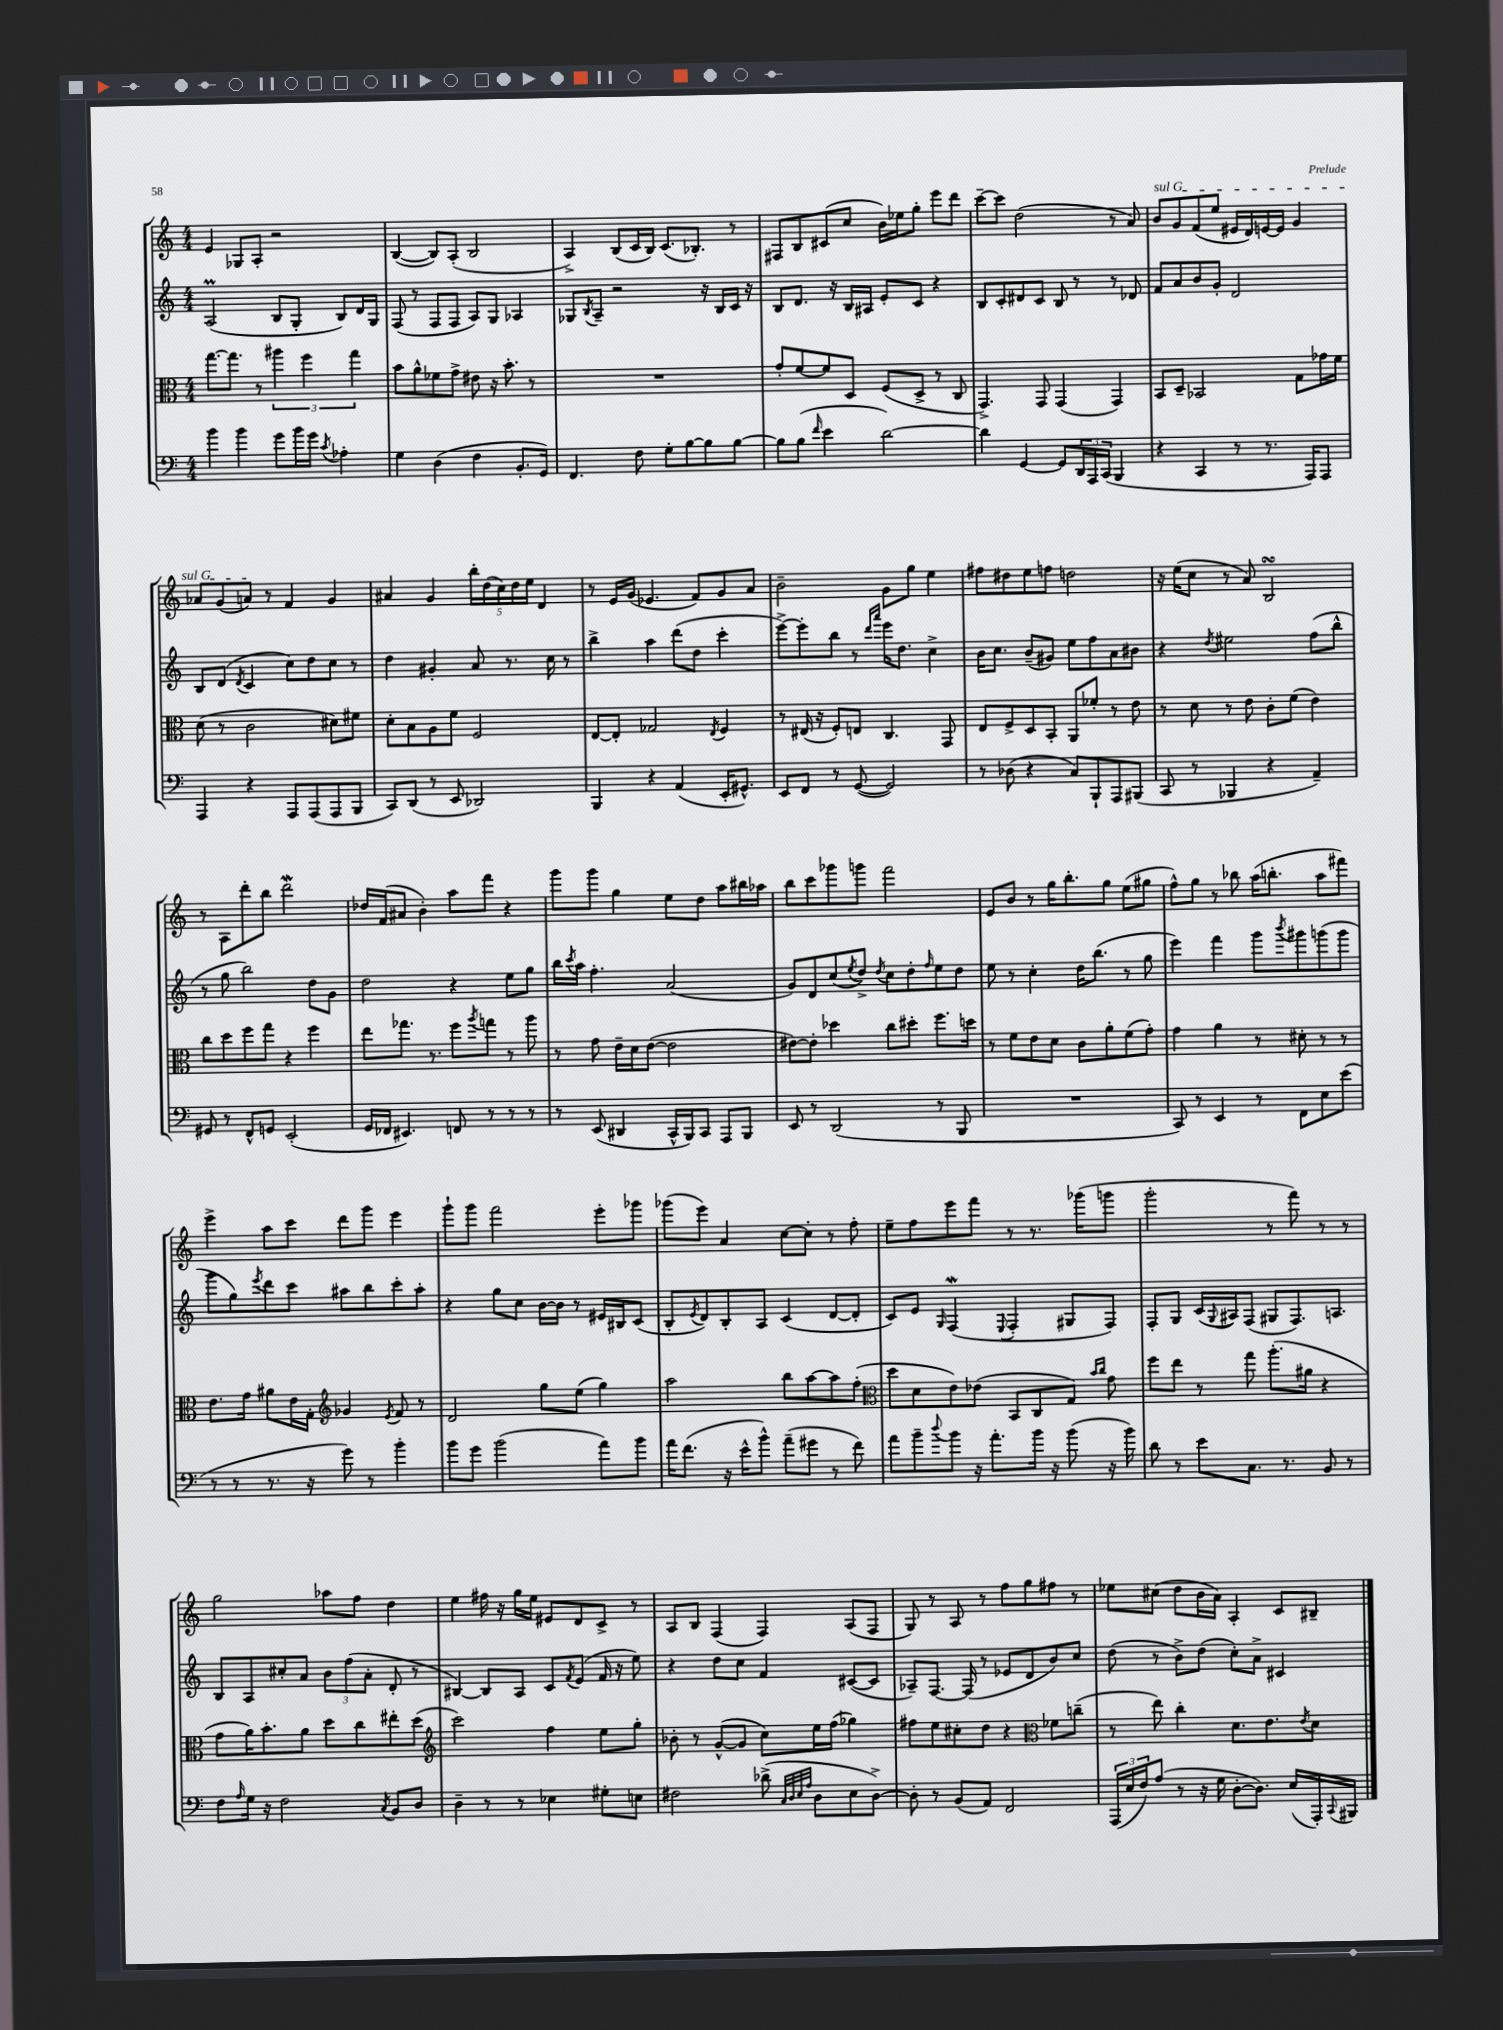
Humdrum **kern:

**kern	**kern	**kern	**kern
*part4	*part3	*part2	*part1
*staff4	*staff3	*staff2	*staff1
*clefF4	*clefC3	*clefG2	*clefG2
*k[]	*k[]	*k[]	*k[]
*M4/4	*M4/4	*M4/4	*M4/4
=104	=104	=104	=104
4b\	[8.gg\L	(2AM/	4e/
.	8.gg\J]	.	.
4b\	.	.	8G-X/L
.	8r	.	8A'/J
8g\L	6aa#X\	8B/L	2r
16b\L	.	8G'/J	.
.	6ff\	.	.
16g\JJ	.	.	.
8qc/	.	.	.
4A-X'\	.	8B/L)	.
.	6gg\	.	.
.	.	16d/L	.
.	.	16G/JJ	.
=105	=105	=105	=105
4G\	8b\L	(8F/	([4B/
.	8a^^\	8r	.
(4D\	8f-X\	8F/L	8B/L])
.	8g^\J	8F/J	(8A'/J
4F\	8e#X\	8A/L)	2B/
.	16r	8G/J	.
.	8.b'\	.	.
8.BB'/L	.	4A-X/	.
.	8r	.	.
16GG/Jk)	.	.	.
=106	=106	=106	=106
4.FF/	1r	8G-X/L	4A^/)
.	.	8qB/	.
.	.	8A~/J	.
.	.	2r	(8B/L
8F\	.	.	16c/L
.	.	.	16B/JJ)
8G'\L	.	.	(8.c/L
[8B\	.	.	.
.	.	.	8.B-X'/J)
8B\]	.	16r	.
.	.	16B/LL	.
[8B\J	.	16c/JJ	8r
.	.	16r	.
=107	=107	=107	=107
8B\L]	8g'/L	8B/L	8F#X/L
(8B\J	[8f/	8.d/J	8B/
16qqf/	.	.	.
4e\	8f/]	.	(8c#X/
.	.	16r	.
.	8D/J	16B/LL	8cc/J
.	.	16A#X/JJ	.
[2d\)	(8F/L	8e'/L	16b\LL)
.	.	.	16ee-X\J
.	8D^/J	8c/J	8gg'\J
.	8r	4r	8eee\L
.	8C/	.	8ddd\J
=108	=108	=108	=108
4d\]	4.GG^/)	8B/L	[8ccc~\L
.	.	8c'/	8ccc\J]
[4GG/	.	8d#X/	(2dd\
.	8GG/	8c/J	.
8GG/L]	(4GG/	8B/	.
24DD/L	.	8r	.
24AAA/	.	.	.
(24CC/JJ	.	.	.
4BBB/	4GG/)	8r	8r
.	.	8d-X/	8a/)
=109	=109	=109	=109
!	!	!	!LO:TX:a:i:t=sul G
4r	8BB/L	8f/L	8b/L
.	8D~/J	8a/	8g/
4CC/	2BB-X/	8b/	(8f/
.	.	8g'/J	8ee/J
8r	.	2d/	16e#X/LL
.	.	.	16d/)
8.r	.	.	[16en/
.	.	.	16e/JJ]
.	8G\L	.	4g/
16AAA/KL)	.	.	.
8AAA/J	16g-X\L	.	.
.	16f\JJ	.	.
!!LO:LB:g=z
=110	=110	=110	=110
4AAA/	(8d\	8B/L	8a-X/L
.	8r	(8d/J	(8g/
.	.	8qd/	.
4r	2c\	4c/	8an/J)
.	.	.	8r
8AAA/L	.	8cc\L)	4f/
(8AAA/	.	8dd\	.
8AAA/	8d#X\L)	8cc\J	4g/
8BBB/J	8f#X\J	8r	.
=111	=111	=111	=111
8CC/L)	8d'\L	4dd\	4a#X/
(8DD/J	8B\	.	.
8r	8A\	4g#X'/	4g/
8EE/	8f\J	.	.
2DD-X/)	2F/	8a/	20bb'\LL
.	.	.	(20dd\
.	.	.	20cc\)
.	.	8.r	.
.	.	.	20dd\
.	.	.	20ee\JJ
.	.	.	4d/
.	.	16cc\	.
.	.	8r	.
=112	=112	=112	=112
4BBB/	[8E/L	4bb^\	8r
.	8E'/J]	.	16e/LL
.	.	.	(16g/JJ
4r	2G-X/	4aa\	4.e-X/
(4AA/	.	(8ddd\L	.
.	.	8dd\J	8f/L)
.	8qE/	.	.
16EE'/KL	4F/	4ccc'\	8g/
8.GG#X^^/J)	.	.	.
.	.	.	8a/J
=113	=113	=113	=113
8EE/L	8r	[8eee^\L)	2b~\
8FF/J	(16E#X/	8eee'\]	.
.	16r	.	.
8r	8F'/L)	8bb\J	.
([8GG/	8En/J	8r	.
.	.	16qqddd/LL	.
.	.	16qqaaa/JJ	.
2GG/])	4.C/	16eee\KL	8g\L
.	.	8.dd\J	.
.	.	.	8gg\J
.	.	4cc^\	4ee\
.	8GG/	.	.
=114	=114	=114	=114
8r	8E/L	16b\KL	8ff#X\L
.	.	8.cc\J	.
(8D-X\	8F^/	.	8dd#X\
4r	8D/	(8b~/L	8ee\
.	8BB'/J	8g#X/J)	8ffn\J
8C/L)	8AA/L	8ee\L	2ddn\
8BBB`/	8f-X'/J	8ff\	.
8AAA/	8r	8a\	.
(8BBB#X/J	8e\	8b#X\J	.
=115	=115	=115	=115
8CC/	8r	4r	16r
.	.	.	(16ee\KL
8r	8d\	.	8cc\J
.	.	8qdd/	.
4BBB-X/	8r	2ee#X\	8r
.	8e\	.	8a/)
4r	8c'\L	.	2BsSsS/
.	(8f\J	.	.
4AA~/)	4e\)	(8ff\L	.
.	.	8bb^^\J	.
!!LO:LB:g=z
=116	=116	=116	=116
8GG#X/	8cc\L	8r	8r
8r	8dd\	8gg\	8A\L
8FF^^/L	8ff\	2bb\)	8ddd'\
8GGn/J	8gg\J	.	8bb\J
(2EE'/	4r	.	2dddW\
.	4ff\	8dd\L	.
.	.	8g\J	.
=117	=117	=117	=117
16GG/LL	8ee\L	2dd\	16dd-X/LL
16FF-X/JJ	.	.	(16f/J
4.EE#X/)	8.gg-X\J	.	8a#X/J
.	.	.	4b'\)
.	8.r	.	.
8FFn/	8ff\L	4r	8aa\L
.	8qaa/	.	.
8r	8ggn\J	.	8fff\J
8r	8r	8ee\L	4r
8r	8aa\	8gg\J	.
=118	=118	=118	=118
8r	8r	16bb\LL	8ggg\L
.	.	8qccc/	.
.	.	16aa\JJ	.
(8EE/	8g\	4.ff'\	8ggg\J
4DD#X/	16e~\LL	.	4gg\
.	16d\J	.	.
.	([8e\J	.	.
16CC^^/LL	2e\]	(2a/	8ee\L
16BBB/J)	.	.	.
8CC/J	.	.	8dd\J
8AAA/L	.	.	8aa\L
8BBB/J	.	.	16bb#X\L
.	.	.	16aa-X\JJ
=119	=119	=119	=119
8EE/	[8e#X\L)	8g/L)	8bb\L
8r	8e#'\J]	8d/	8ccc\
(2DD/	4dd-X\	(8cc/	8ggg-X\
.	.	8qee/	.
.	.	8dd^/J)	8gggn\J
.	.	8qdd/	.
.	8cc\L	8cc\L	2fff\
.	8dd#X'\J	8dd'\	.
.	.	16qqff/	.
8r	8.ff\L	8ee\	.
8BBB/	.	8dd\J	.
.	16ddn\Jk	.	.
=120	=120	=120	=120
1r	8r	8ee\	8e/L
.	8f\L	8r	8b/J
.	8e\	4cc'\	8r
.	8d\J	.	16gg\KL
.	.	.	8.bb'\
.	8c\L	16dd\KL	.
.	.	(8.bb\J	.
.	8a'\	.	8gg\J
.	(8f\	8r	(8ee\L
.	8g'\J)	8gg\	8gg#X\J
=121	=121	=121	=121
8CC/)	4g\	4eee\)	8ff^^\L)
8r	.	.	8gg\J
4EE/	4a\	4fff\	8r
.	.	.	8bb-X\
8r	8r	8ggg\L	(16aa\KL
.	.	.	8.bbn'\J
.	.	8qbbb/	.
8FF\L	8d#X'\	8ggg#X\	.
8E\	8r	(8gggn\	8aa\L
(8e\J	8r	8ggg\J	8fff#X\J)
!!LO:LB:g=z
=122	=122	=122	=122
8r	8.e\L	8ggg\L	4eee^\
8r	.	8gg\)	.
.	16g\Jk	.	.
.	.	8qeee/	.
8.r	8a#X\L	8ddd\	8aa\L
.	16e\L	8ccc\J	8ccc\J
16r	16G'\JJ	.	.
*	*clefG2	*	*
8g\)	4g-X/	8aa#X\L	8ddd\L
8r	.	8bb\	8ggg\J
.	8qe/	.	.
4b'\	8f/	8ccc'\	4eee\
.	8r	8aa#'\J	.
=123	=123	=123	=123
8b\L	2d/	4r	8ggg`\L
8g\J	.	.	8ggg\J
(2b\	.	8gg\L	2fff\
.	.	8cc\J	.
.	8gg\L	[16b\LL	.
.	.	16b\JJ]	.
.	(8ee\J	8r	.
8a\L)	4gg\)	16e#X/LL	8eee'\L
.	.	16B#X/J	.
8b\J	.	(8c/J	8ggg-X\J
=124	=124	=124	=124
16a\KL	2aa\	8B'/L	(8ggg-X\L
(8.f\J	.	.	.
.	.	8qe/	.
.	.	8d/)	8eee\J)
16r	.	8B'/	4a/
16e^^\KL	.	.	.
8b^^\J)	.	8A/J	.
(8a~\L	8bb\L	(4c/	[8cc\L
8g#X\J	[8aa\	.	8cc'\J]
8r	8aa\]	[8d/L	8r
8f\)	(8ff'\J	8d'/J]	8ff'\
=125	=125	=125	=125
*	*clefC3	*	*
8a\L	8dd\L	8c/L)	8ee~\L
8b~\	8d\	8e/J	8ff\
8qqdd/	.	16qqG/	.
8b\J	8e\)	(4Fw/	8eee\
16r	(8e-X\J	.	8fff\J
8.a'\L	.	.	.
.	.	8qqE/	.
.	8BB/L	4F'/	8r
16b\Jk	8C/	.	8.r
16r	.	.	.
(8b\	8G/J)	8G#X/L	.
.	.	.	(16ggg-X\KL
.	16qqb/LL	.	.
.	16qqcc/JJ	.	.
16r	8g\	8F/J)	8gggn\J
16b\)	.	.	.
=126	=126	=126	=126
8d\	8ff\L	8F'/L	2ggg'\
8r	8ee\J	8G/J	.
8e\L	8r	(16c/LL	.
.	.	8qqG/	.
.	.	16A#X/J)	.
8.C\J	8gg\	(8F/J	.
.	(8.aa'\L	8G#X/L	8r
8.r	.	.	.
.	.	8.F/)	8fff\)
.	16a#X\Jk	.	.
8BB/	4r	.	8r
.	.	8.An/J	.
8r	.	.	8r
!!LO:LB:g=z
=127	=127	=127	=127
8F\L	8g\L	8B/L	2gg\
16qqA/	.	.	.
16G\Jk	16a\K)	8A/	.
16r	8.b'\	.	.
2F\	.	8cc#X'/	.
.	8a\J	8a/J	.
.	8dd\L	12b\L	8aa-X\L
.	.	(12ff\	.
.	8cc\	.	8ff\J
.	.	12a'\J	.
8qC/	.	.	.
8BB/L	8ee#X'\	8d'/	4dd\
8D/J	(8dd\J	8r	.
=128	=128	=128	=128
*	*clefG2	*	*
4D~\	2ccc\)	[4B#X/)	4ee\
8r	.	8B#/L]	16ff#X\
.	.	.	16r
8r	.	8A/J	16gg\LL
.	.	.	16ee\JJ
4E-X\	4ff\	8c/L	8e#X/L
.	.	8qf/	.
.	.	(8e/J	8d/
8G#X'\L	8ee\L	16f/	8c^/J
.	.	16r	.
8En\J	8gg'\J	8ee\)	8r
=129	=129	=129	=129
2F#X\	8b-X'\	4r	8A/L
.	8r	.	8B/J
.	([8g^^/L	8dd\L	(4F/
.	8g/J]	8cc\J	.
(8d-X^\	8cc\L)	4f/	4F/)
32qqC/LLL	.	.	.
32qqD/	.	.	.
32qqE/	.	.	.
32qqA/JJJ	.	.	.
8D\L	16ee\L	.	.
.	(16ff\JJ	.	.
8E\	4gg-X\)	([8c#X/L	(8A/L
[8D^\J)	.	8c#/J]	8F/J
=130	=130	=130	=130
8D'\]	8ff#X\L	8A-X~/L)	8G/)
8r	8ee\	[8.F/J	8r
(8BB/L	8cc#X'\	.	8A/
.	.	(16F/]	.
8AA/J)	8dd\J	8r	8r
2FF/	4r	8e-X/L	8ff\L
.	.	8d/	8gg\
*	*clefC3	*	*
.	8f-X\L	8b/)	8ff#X\J
.	(8ccn~\J	8cc/J	8r
=131	=131	=131	=131
(24AAA/LL	8r	(8dd\	8ee-X\L
24E/	.	.	.
24F/J)	.	.	.
(8A/J	8ee\)	8r	(8cc#X\J
8r	4cc'\	8b^\L)	8dd\L
16r	.	(8dd\J	16b\L
16G\	.	.	16a\JJ)
[8D'\L	8.d\L	8cc'\L)	4A'/
8.D\J])	.	8a^\J	.
.	8.e\	.	.
.	.	4c#X/	8c/L
(16E/LL	.	.	.
.	8qe/	.	.
16AAA'/)	8d\J	.	8B#X~/J
8qqCC/	.	.	.
16BBB#X/JJ	.	.	.
==	==	==	==
*-	*-	*-	*-
